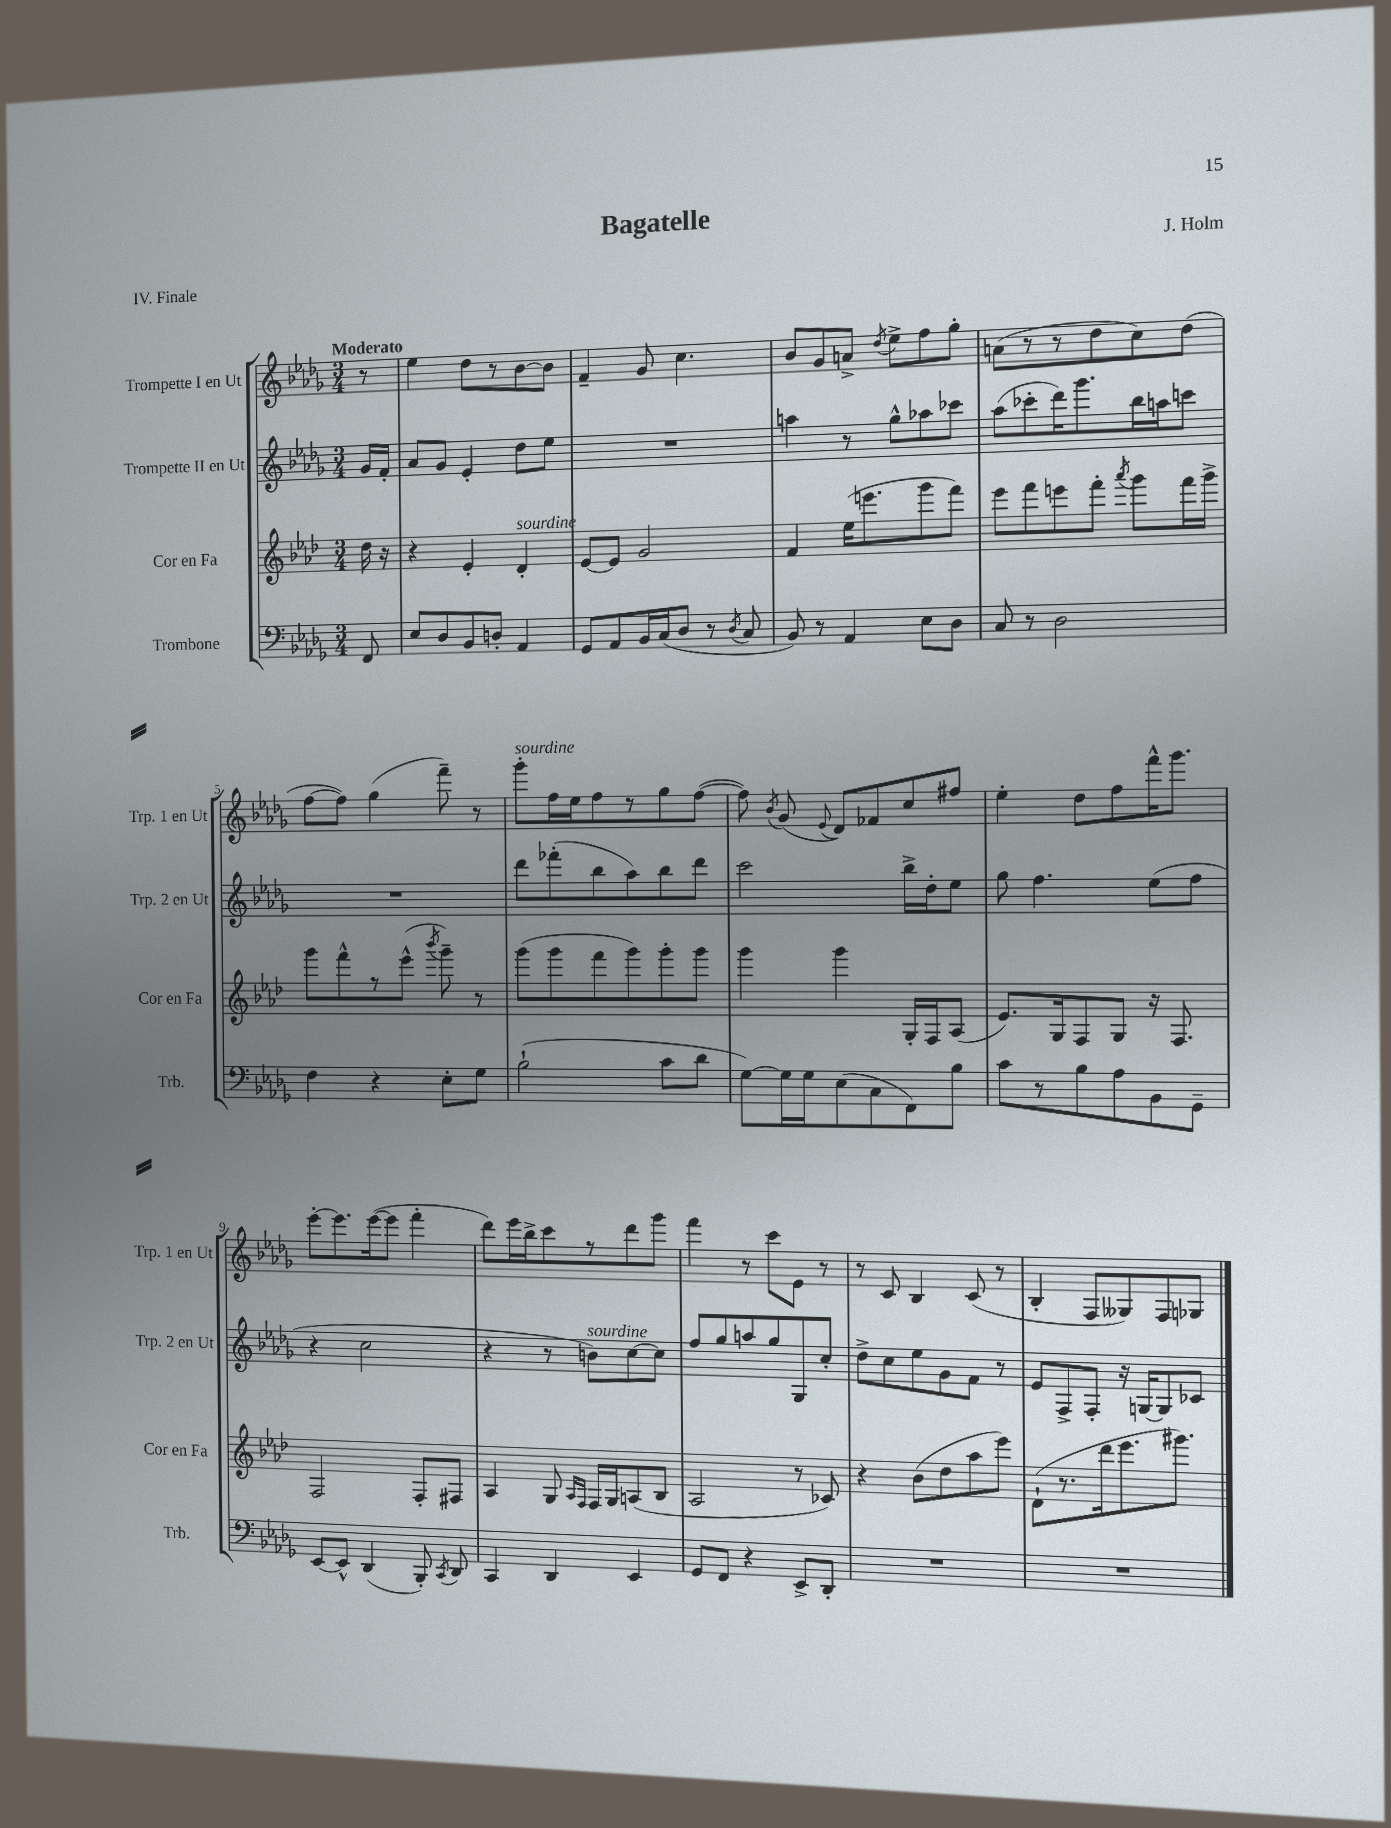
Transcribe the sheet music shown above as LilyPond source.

\header { title = "Bagatelle" composer = "J. Holm" piece = "IV. Finale" }
<<
\new StaffGroup <<
\new Staff = "s0" \with { instrumentName = "Trompette I en Ut" shortInstrumentName = "Trp. 1 en Ut" } {
    \clef treble \key des \major \numericTimeSignature \time 3/4 \partial 8 \tempo "Moderato"
    \autoBeamOff r8 |
    ees''4 des''8[ r8 bes'8~ bes'8] |
    f'4-- ges'8 c''4. |
    bes'8[ ges'8 a'8]-> \acciaccatura { des''8 } ees''8[-> f''8 ges''8]-. |
    a'8[( r8 r8 des''8 c''8) des''8]( |
    f''8[~ f''8]) ges''4( f'''8--) r8 |
    ges'''8[-.^\markup { \italic "sourdine" } f''16 ees''16 f''8 r8 ges''8 f''8]~( |
    f''8) \acciaccatura { bes'8 } ges'8( \appoggiatura { ees'8 } des'8[) fes'8 c''8 fis''8] |
    ees''4-. des''8[ f''8 f'''16-^ ges'''8.] |
    ees'''8[~-. ees'''8. ees'''16~( ees'''8] f'''4-. |
    des'''8[) ees'''16 bes''16-> c'''8 r8 des'''8 ges'''8] |
    f'''4 r8 c'''8[ ees'8] r8 |
    r8 c'8 bes4 c'8( r8 |
    bes4-. f8[ geses8) f8 ges8] \bar "|." |
}
\new Staff = "s1" \with { instrumentName = "Trompette II en Ut" shortInstrumentName = "Trp. 2 en Ut" } {
    \clef treble \key des \major \numericTimeSignature \time 3/4 \partial 8
    \autoBeamOff ges'16[ f'16]-. |
    aes'8[ ges'8] ees'4-. des''8[ ees''8] |
    R2. |
    a''4 r8 ges''8[-^ aes''8 ces'''8] |
    aes''8[( ces'''8-. des'''16) ges'''8. bes''16 a''16 c'''8] |
    R2. |
    des'''8[ fes'''8-.( bes''8 aes''8) bes''8 des'''8] |
    c'''2 bes''16[-> des''16-. ees''8] |
    ges''8 f''4. ees''8[( f''8] |
    r4 c''2 |
    r4 r8 b'8[^\markup { \italic "sourdine" }) c''8~ c''8] |
    f''8[ ges''8 a''8 ges''8 ges8 c''8]-. |
    des''8[-> c''8 ees''8 ges'8 f'8] r8 |
    ees'8[ f8-> f8]-. r16 g16[~ g8 ces'8] \bar "|." |
}
\new Staff = "s2" \with { instrumentName = "Cor en Fa" shortInstrumentName = "Cor en Fa" } {
    \clef treble \key aes \major \numericTimeSignature \time 3/4 \partial 8
    \autoBeamOff des''16 r16 |
    r4 ees'4-. des'4-.^\markup { \italic "sourdine" } |
    ees'8[~ ees'8] g'2 |
    f'4 ees''16[( e'''8. g'''8 f'''8]) |
    ees'''8[ f'''8 e'''8 f'''8]-. \acciaccatura { aes'''8 } g'''8[ f'''16 g'''16]-> |
    g'''8[ f'''8-^ r8 ees'''8]-^( \acciaccatura { bes'''8 } g'''8--) r8 |
    g'''8[( g'''8 f'''8 g'''8) g'''8-. g'''8] |
    g'''4 g'''4 g16[-. f16 aes8]( |
    ees'8.[) g16 f8 g8] r16 f8. |
    f2 f8[-. fis8] |
    aes4 g8 \grace { aes16[ f16] } f16[ g16 a8( bes8] |
    aes2 r8 ces'8) |
    r4 bes'8[( des''8 aes''8 ees'''8]) |
    des'8[-!( r8. des'''16 ees'''8. gis'''8.]) \bar "|." |
}
\new Staff = "s3" \with { instrumentName = "Trombone" shortInstrumentName = "Trb." } {
    \clef bass \key des \major \numericTimeSignature \time 3/4 \partial 8
    \autoBeamOff f,8 |
    ees8[ des8 bes,8 d8]-. aes,4 |
    ges,8[ aes,8 bes,16 c16( des8] r8 \acciaccatura { des8 } c8 |
    bes,8) r8 aes,4 ees8[ des8] |
    c8 r8 des2 |
    f4 r4 ees8[-. ges8] |
    bes2-!( c'8[ des'8] |
    ges8[~) ges16 ges16 ees8( c8 f,8) bes8] |
    c'8[ r8 bes8 aes8 bes,8 ges,8]-- |
    ees,8[~ ees,8]-^ des,4( bes,,8-.) \acciaccatura { c,8 } des,8 |
    c,4 des,4 ees,4 |
    ges,8[ f,8] r4 ees,8[-> des,8]-. |
    R2. |
    R2. \bar "|." |
}
>>
>>
